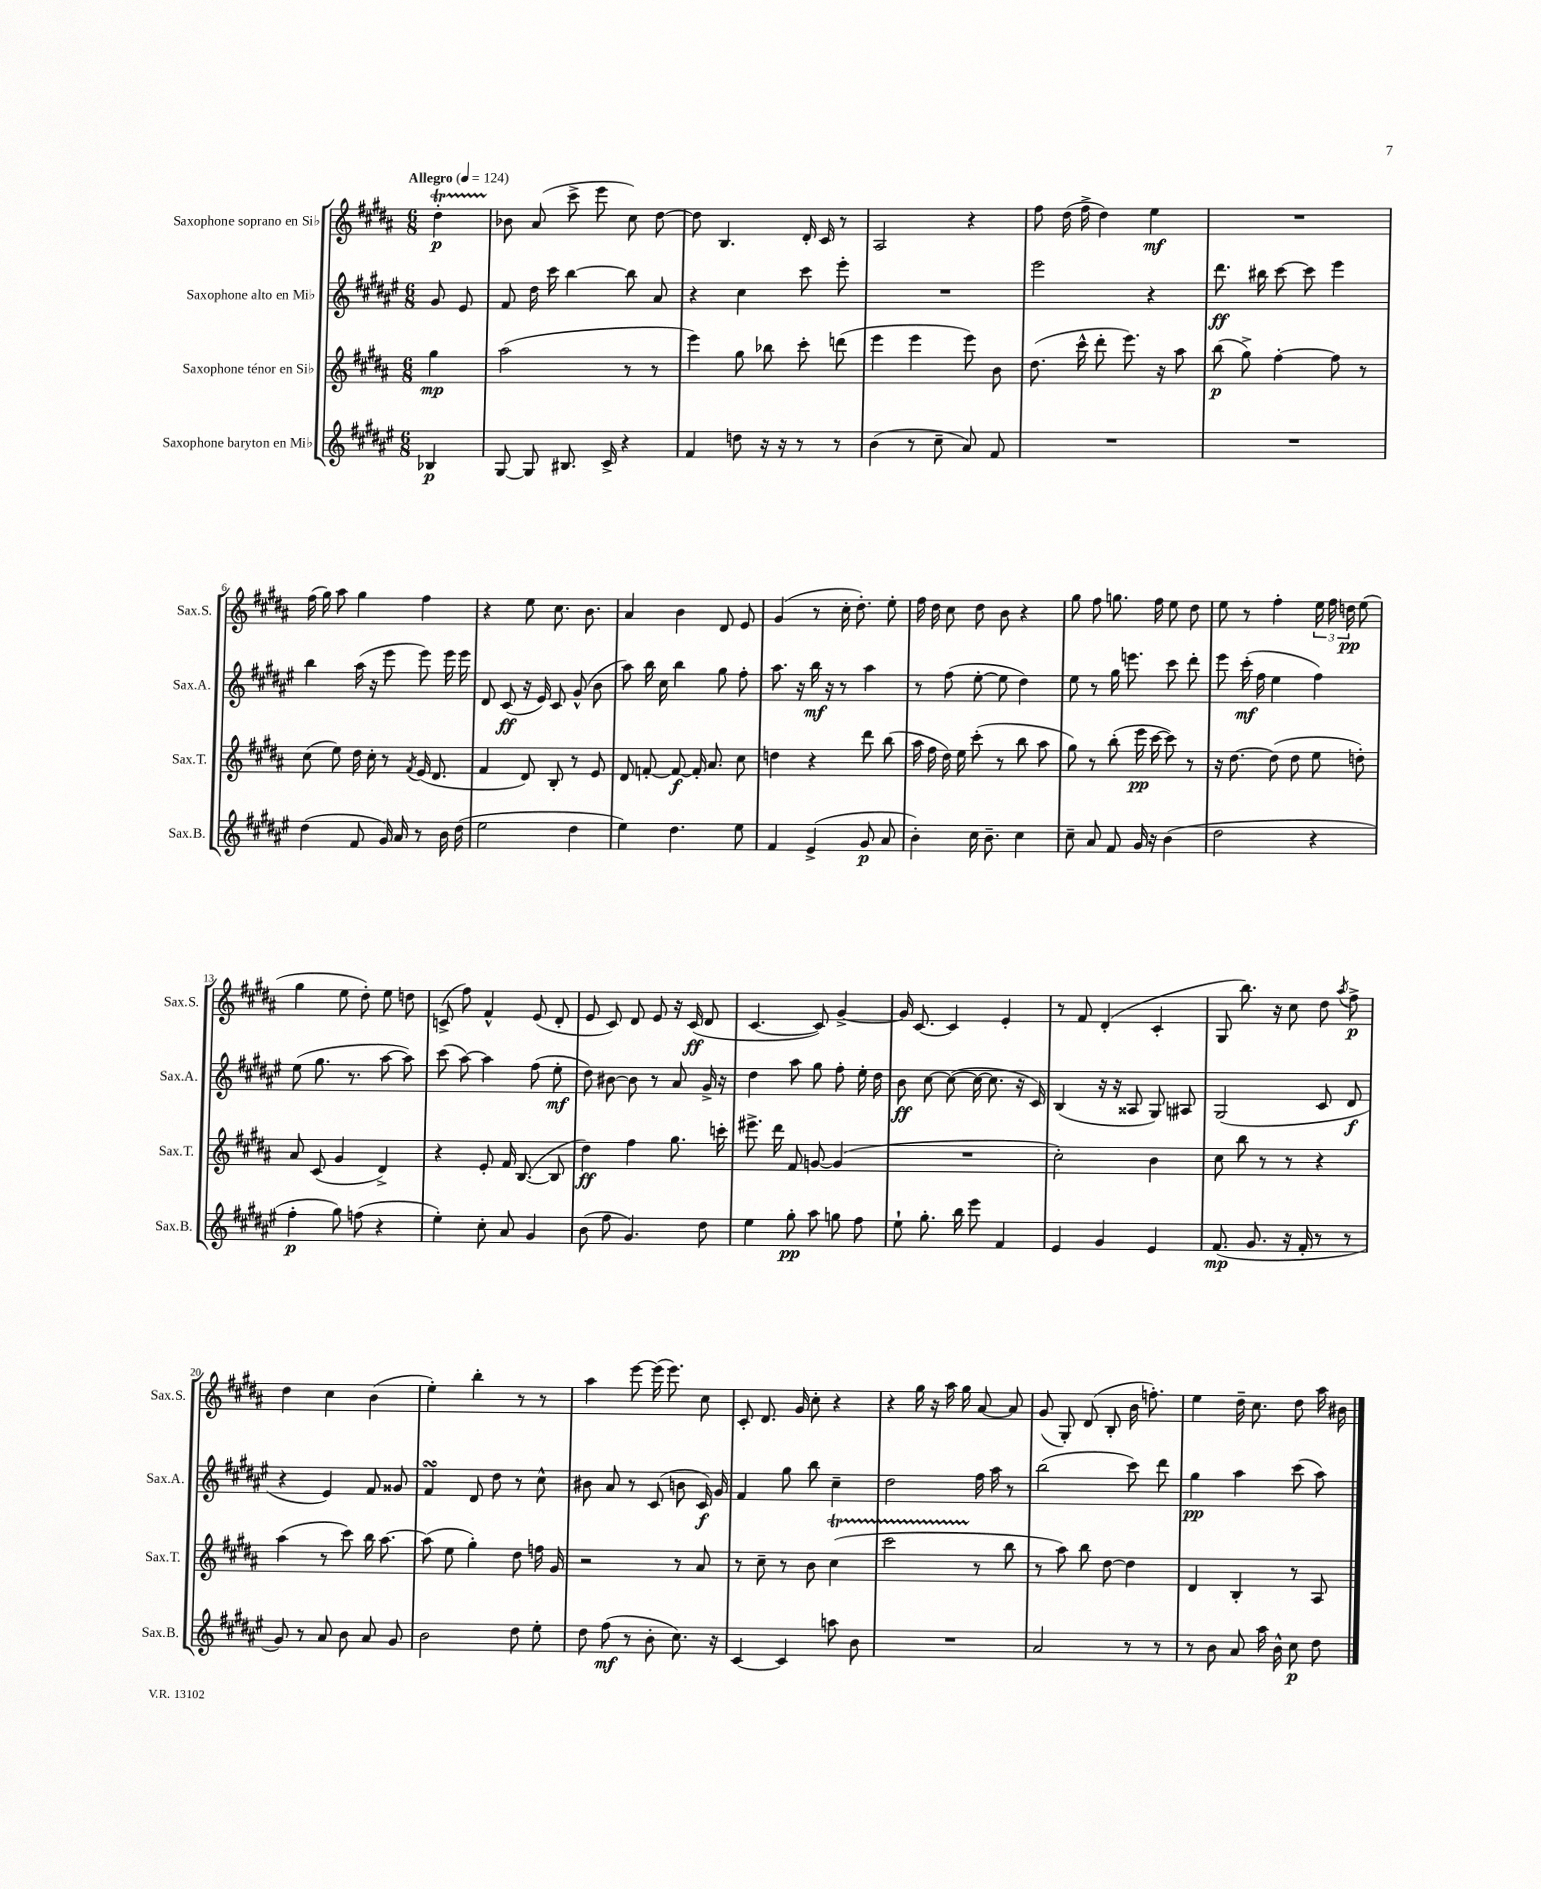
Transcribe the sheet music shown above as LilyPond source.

<<
\new StaffGroup <<
\new Staff = "s0" \with { instrumentName = "Saxophone soprano en Sib" shortInstrumentName = "Sax.S." } {
    \clef treble \key b \major \numericTimeSignature \time 6/8 \partial 4 \tempo "Allegro" 4 = 124
    \autoBeamOff dis''4-.\startTrillSpan\p |
    bes'8\stopTrillSpan ais'8( cis'''8-> e'''8 cis''8) dis''8~ |
    dis''8 b4. dis'16-. cis'16 r8 |
    ais2 r4 |
    fis''8 dis''16( fis''16-> dis''4) e''4\mf |
    R2. |
    fis''16( gis''16) ais''8 gis''4 fis''4 |
    r4 e''8 cis''8. b'8. |
    ais'4 b'4 dis'8 e'8 |
    gis'4( r8 cis''16-. dis''8.-.) e''8-. |
    fis''16 dis''16 cis''8 dis''8 b'8 r4 |
    gis''8 fis''8 g''8. fis''16 e''8 dis''8 |
    e''8 r8 fis''4-. \tuplet 3/2 { e''16 fis''16 d''16\pp } e''8( |
    gis''4 e''8 dis''8-.) e''8 d''8 |
    c'8->( fis''8) fis'4-^ e'8( dis'8-. |
    e'8 cis'8) dis'8 e'8 r16 cis'16\ff( dis'8 |
    cis'4.~ cis'8) gis'4~-> |
    gis'16 cis'8.~ cis'4 e'4-. |
    r8 fis'8 dis'4-.( cis'4-. |
    gis8 b''8.) r16 cis''8 dis''8 \acciaccatura { ais''8 } fis''8->\p |
    dis''4 cis''4 b'4( |
    e''4-.) b''4-. r8 r8 |
    ais''4 e'''8~ e'''16( e'''8.) cis''8 |
    cis'8-. dis'8. gis'16 cis''8-. r4 |
    r4 gis''16 r16 ais''16 gis''16 ais'8~ ais'8 |
    gis'8( gis8-.) dis'8( b8-. b'16 f''8.-.) |
    e''4 dis''16-- cis''8. dis''8 ais''16 bis'16 \bar "|." |
}
\new Staff = "s1" \with { instrumentName = "Saxophone alto en Mib" shortInstrumentName = "Sax.A." } {
    \clef treble \key fis \major \numericTimeSignature \time 6/8 \partial 4
    \autoBeamOff gis'8 eis'8 |
    fis'8 dis''16 cis'''16 b''4~ b''8 ais'8 |
    r4 cis''4 cis'''8 eis'''8-. |
    R2. |
    eis'''2 r4 |
    dis'''8.\ff bis''16 cis'''8~ cis'''8 eis'''4 |
    b''4 ais''16( r16 eis'''8 eis'''8) eis'''16 eis'''16 |
    dis'8 cis'8\ff( r16 eis'16) cis'8 gis'8-^( b'8 |
    ais''8) b''16 cis''16 b''4 gis''8 fis''8-. |
    ais''8. r16 b''16\mf r16 r8 ais''4 |
    r8 fis''8( eis''8~-. eis''8 dis''4) |
    eis''8 r8 gis''16 e'''8. cis'''8 dis'''8-. |
    eis'''8 cis'''16-.\mf( fis''16 eis''4 fis''4) |
    eis''8( gis''8. r8. ais''8~ ais''8) |
    cis'''8( ais''8~) ais''4 fis''8( eis''8-.\mf |
    dis''8) bis'8~ bis'8 r8 ais'8 gis'16-> r16 |
    dis''4 ais''8 gis''8 fis''8-. eis''16-. dis''16 |
    b'8\ff cis''8~ cis''8~( cis''16~ cis''8. r16 cis'16) |
    b4( r16 r16 aisis8 gis8) ais8 |
    gis2( cis'8 dis'8\f |
    r4 eis'4) fis'8 gisis'8 |
    fis'4\turn dis'8 dis''8 r8 cis''8-^ |
    bis'8 ais'8 r8 cis'8( b'8 cis'16\f) gis'16 |
    fis'4 gis''8 b''8 cis''4-- |
    dis''2 fis''16 ais''16 r8 |
    b''2( cis'''8) dis'''8 |
    gis''4\pp ais''4 cis'''8( ais''8) \bar "|." |
}
\new Staff = "s2" \with { instrumentName = "Saxophone ténor en Sib" shortInstrumentName = "Sax.T." } {
    \clef treble \key b \major \numericTimeSignature \time 6/8 \partial 4
    \autoBeamOff gis''4\mp |
    ais''2( r8 r8 |
    e'''4) gis''8 bes''8 cis'''8-. d'''8( |
    e'''4 e'''4 e'''8) b'8 |
    dis''8.( cis'''16-^ dis'''8-. e'''8.) r16 ais''8 |
    b''8\p( gis''8->) fis''4~-. fis''8 r8 |
    cis''8( e''8) dis''16 cis''16-. r8 \acciaccatura { fis'8 } e'16( dis'8. |
    fis'4 dis'8) b8-. r8 e'8 |
    dis'8 f'8~-. f'8~\f f'16-. ais'8. cis''8 |
    d''4 r4 dis'''8 b''8( |
    ais''16 fis''16 dis''16) e''16 cis'''8-.( r8 b''8 ais''8 |
    gis''8) r8 b''8-.( e'''16\pp cis'''16~ cis'''8) r8 |
    r16 dis''8.~ dis''8( dis''8 e''8 d''8-.) |
    ais'8 cis'8( gis'4 dis'4->) |
    r4 e'8-. fis'16 b8.~( b8 |
    dis''4\ff) fis''4 gis''8. c'''16-. |
    eis'''8.-> dis'''16 fis'8 g'8~ g'4( |
    R2. |
    cis''2-.) b'4 |
    cis''8 b''8 r8 r8 r4 |
    ais''4( r8 cis'''8) b''16 ais''8.~ |
    ais''8( e''8 gis''4-.) dis''8 f''16 gis'16 |
    r2 r8 ais'8 |
    r8 cis''8-- r8 b'8 cis''4\startTrillSpan( |
    cis'''2 r8\stopTrillSpan b''8 |
    r8 ais''8) b''8 dis''8~ dis''4 |
    dis'4 b4-. r8 ais8 \bar "|." |
}
\new Staff = "s3" \with { instrumentName = "Saxophone baryton en Mib" shortInstrumentName = "Sax.B." } {
    \clef treble \key fis \major \numericTimeSignature \time 6/8 \partial 4
    \autoBeamOff bes4\p |
    gis8~ gis8 bis8. cis'16-> r4 |
    fis'4 d''8 r16 r16 r8 r8 |
    b'4( r8 cis''8-- ais'8) fis'8 |
    R2. |
    R2. |
    dis''4( fis'8 gis'16) ais'16 r8 b'16 dis''16( |
    eis''2 dis''4 |
    eis''4) dis''4. eis''8 |
    fis'4 eis'4->( gis'8\p ais'8 |
    b'4-.) cis''16 b'8.-- cis''4 |
    cis''8-- ais'8 fis'8 gis'16 r16 b'4( |
    dis''2 r4 |
    fis''4-.\p gis''8) f''8( r4 |
    eis''4-.) cis''8-. ais'8 gis'4 |
    b'8( fis''8 gis'4.) dis''8 |
    eis''4 gis''8-.\pp ais''8 g''8 fis''8 |
    eis''8-! gis''8.-. b''16 eis'''8 fis'4 |
    eis'4 gis'4 eis'4 |
    fis'8.\mp( gis'8. r16 fis'16-. r8 r8 |
    gis'8) r8 ais'8 b'8 ais'8 gis'8 |
    b'2 dis''8 eis''8-. |
    dis''8 fis''8\mf( r8 b'8-. cis''8.) r16 |
    cis'4~ cis'4 a''8 b'8 |
    R2. |
    ais'2 r8 r8 |
    r8 b'8 ais'8 ais''16 b'16-^ cis''8\p dis''8 \bar "|." |
}
>>
>>
